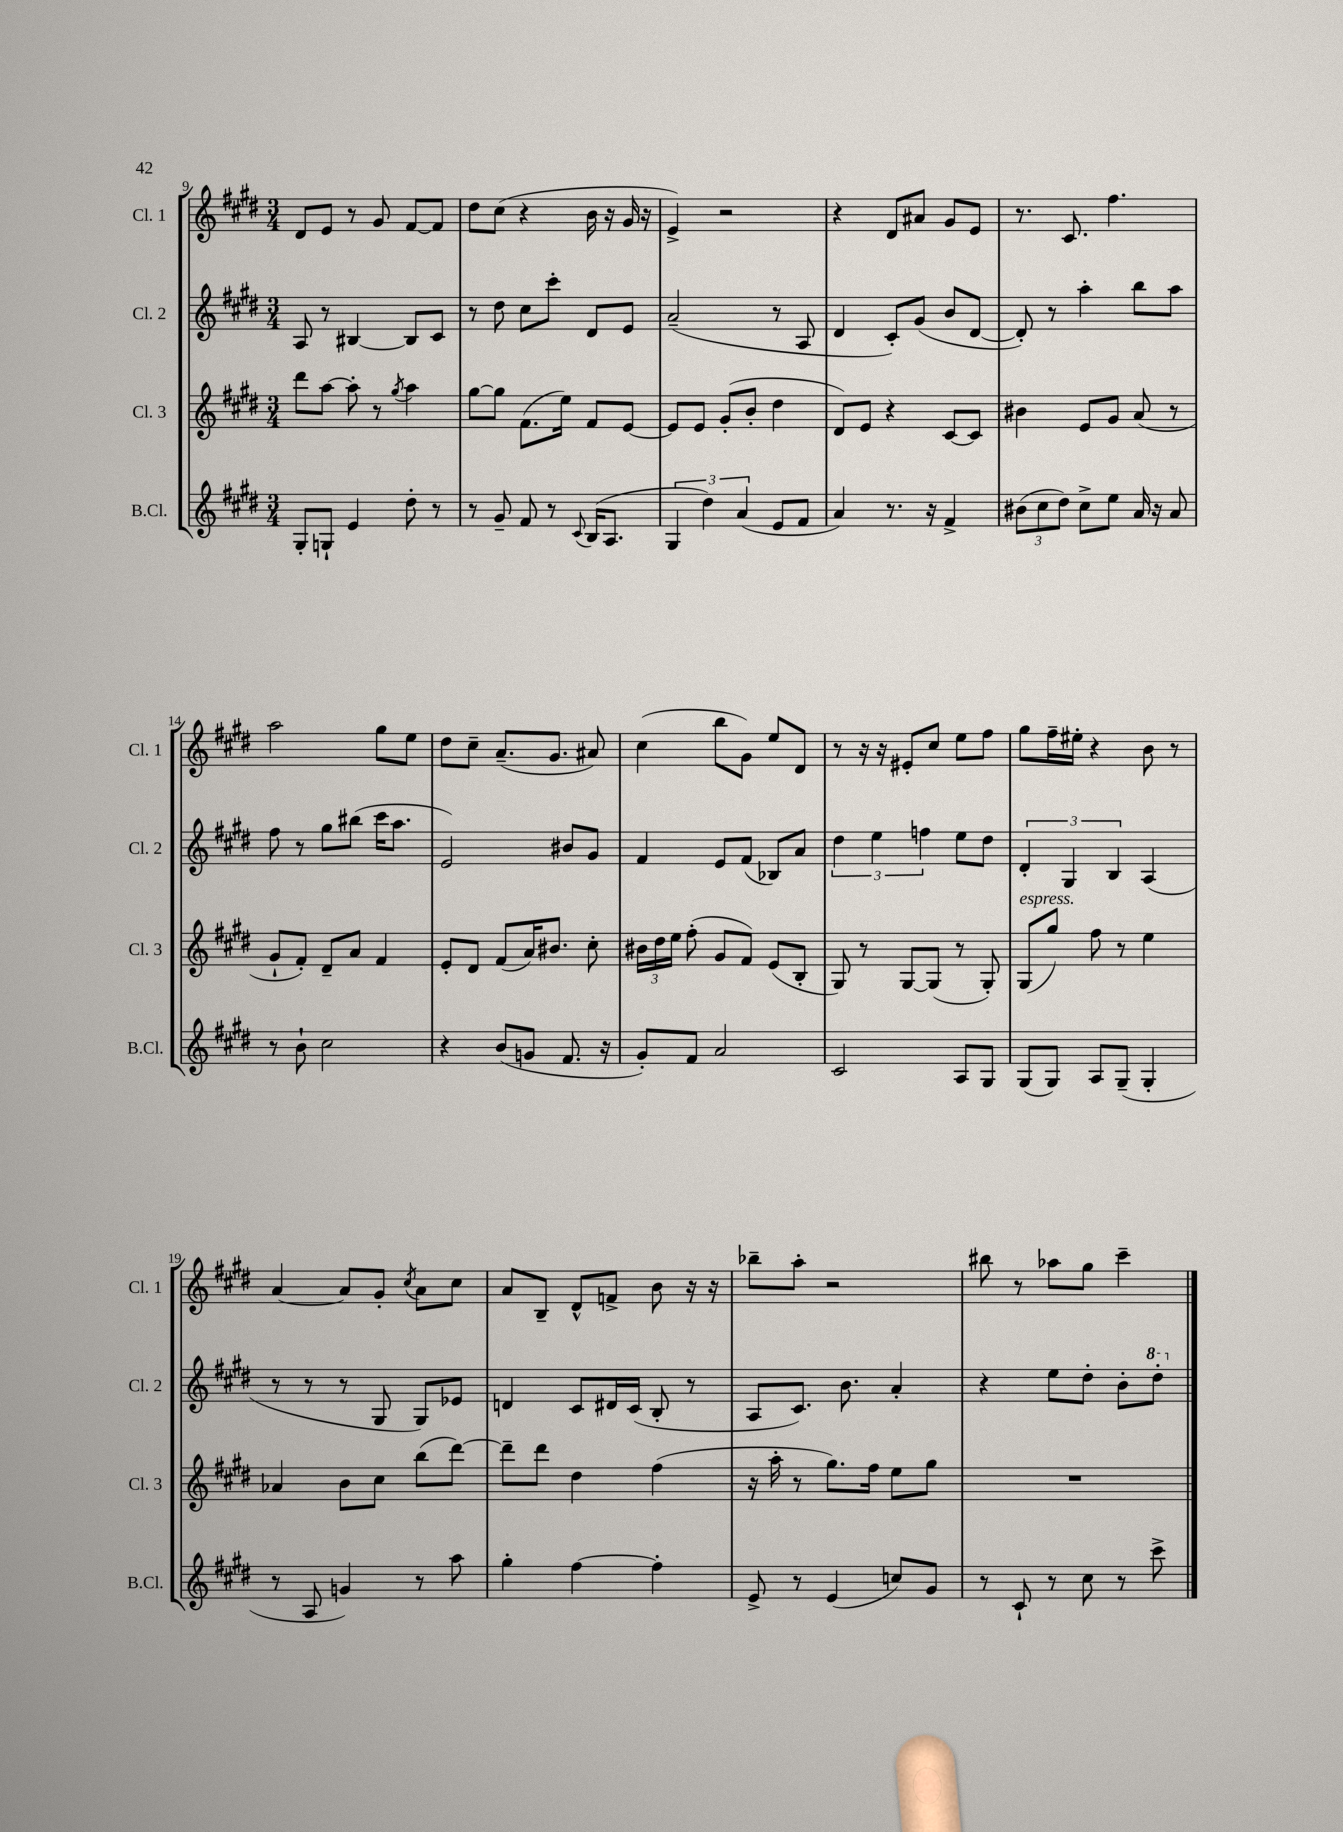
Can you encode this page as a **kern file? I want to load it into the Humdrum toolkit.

**kern	**kern	**kern	**kern
*staff4	*staff3	*staff2	*staff1
*clefG2	*clefG2	*clefG2	*clefG2
*k[f#c#g#d#]	*k[f#c#g#d#]	*k[f#c#g#d#]	*k[f#c#g#d#]
*M3/4	*M3/4	*M3/4	*M3/4
8G#'	8ddd#	8A	8d#
8G`	[8aa	8r	8e
4e	8aa']	[4B#	8r
.	8r	.	8g#
.	8qgg#	.	.
8dd#'	4aa	8B#]	[8f#
8r	.	8c#	8f#]
=	=	=	=
8r	[8gg#	8r	8dd#
8g#~	8gg#]	8dd#	(8cc#
8f#	(8.f#	8cc#	4r
8r	.	8ccc#'	.
.	16ee)	.	.
8qqc#	.	.	.
(16B	8f#	8d#	16b
8.A	.	.	16r
.	[8e	8e	16g#
.	.	.	16r
=	=	=	=
6G#	8e]	(2a~	4e^)
.	8e	.	.
6dd#)	.	.	.
.	(8g#'	.	2r
(6a	.	.	.
.	8b'	.	.
8e	4dd#	8r	.
8f#	.	8A	.
=	=	=	=
4a)	8d#)	4d#	4r
.	8e	.	.
8.r	4r	8c#')	8d#
.	.	(8g#	8a#
16r	.	.	.
4f#^	[8c#	8b	8g#
.	8c#]	[8d#	8e
=	=	=	=
(12b#	4b#	8d#'])	8.r
12cc#	.	.	.
.	.	8r	.
12dd#)	.	.	.
.	.	.	8.c#
8cc#^	8e	4aa'	.
8ee	8g#	.	4.ff#
16a	(8a	8bb	.
16r	.	.	.
8a	8r	8aa	.
=	=	=	=
8r	8g#`	8ff#	2aa
8b`	8f#')	8r	.
2cc#	8d#~	8gg#	.
.	8a	(8bb#	.
.	4f#	16ccc#	8gg#
.	.	8.aa	.
.	.	.	8ee
=	=	=	=
4r	8e'	2e)	8dd#
.	8d#	.	8cc#~
(8b	(8f#	.	(8.a~
8g	16a)	.	.
.	8.b#	.	8.g#
8.f#	.	8b#	.
.	8cc#'	8g#	8a#)
16r	.	.	.
=	=	=	=
8g#')	24b#	4f#	(4cc#
.	24dd#	.	.
.	24ee	.	.
8f#	(8ff#'	.	.
2a	8g#	8e	8bb
.	8f#)	(8f#	8g#)
.	(8e	8B-)	8ee
.	8B'	8a	8d#
=	=	=	=
2c#	8G#)	6dd#	8r
.	8r	.	16r
.	.	6ee	.
.	.	.	16r
.	[8G#	.	8e#'
.	.	6ff	.
.	(8G#]	.	8cc#
8A	8r	8ee	8ee
8G#	8G#')	8dd#	8ff#
=	=	=	=
(8G#	(8G#	6d#'	8gg#
8G#)	8gg#)	.	16ff#~
.	.	6G#	.
.	.	.	16ee#'
8A	8ff#	.	4r
.	.	6B	.
(8G#~	8r	.	.
4G#'	4ee	(4A	8b
.	.	.	8r
=	=	=	=
8r	4a-	8r	[4a
8A	.	8r	.
4g)	8b	8r	8a]
.	8cc#	8G#	8g#'
.	.	.	8qcc#
8r	(8bb	8G#)	8a
8aa	[8ddd#)	8e-	8cc#
=	=	=	=
4gg#'	8ddd#~]	4d	8a
.	8ddd#	.	8B~
[4ff#	4dd#	8c#	8d#^^
.	.	16d#	8f^
.	.	(16c#	.
4ff#']	(4ff#	8B'	8b
.	.	8r	16r
.	.	.	16r
=	=	=	=
8e^	16r	8A	8bb-~
.	16aa'	.	.
8r	8r	8.c#)	8aa'
(4e	8.gg#)	.	2r
.	.	8.b	.
.	16ff#	.	.
8cc)	8ee	4a'	.
8g#	8gg#	.	.
=	=	=	=
8r	2.r	4r	8bb#
8c#`	.	.	8r
8r	.	8ee	8aa-
8cc#	.	8dd#'	8gg#
8r	.	8b'	4ccc#~
8ccc#^	.	8ddd#'	.
==	==	==	==
*-	*-	*-	*-
